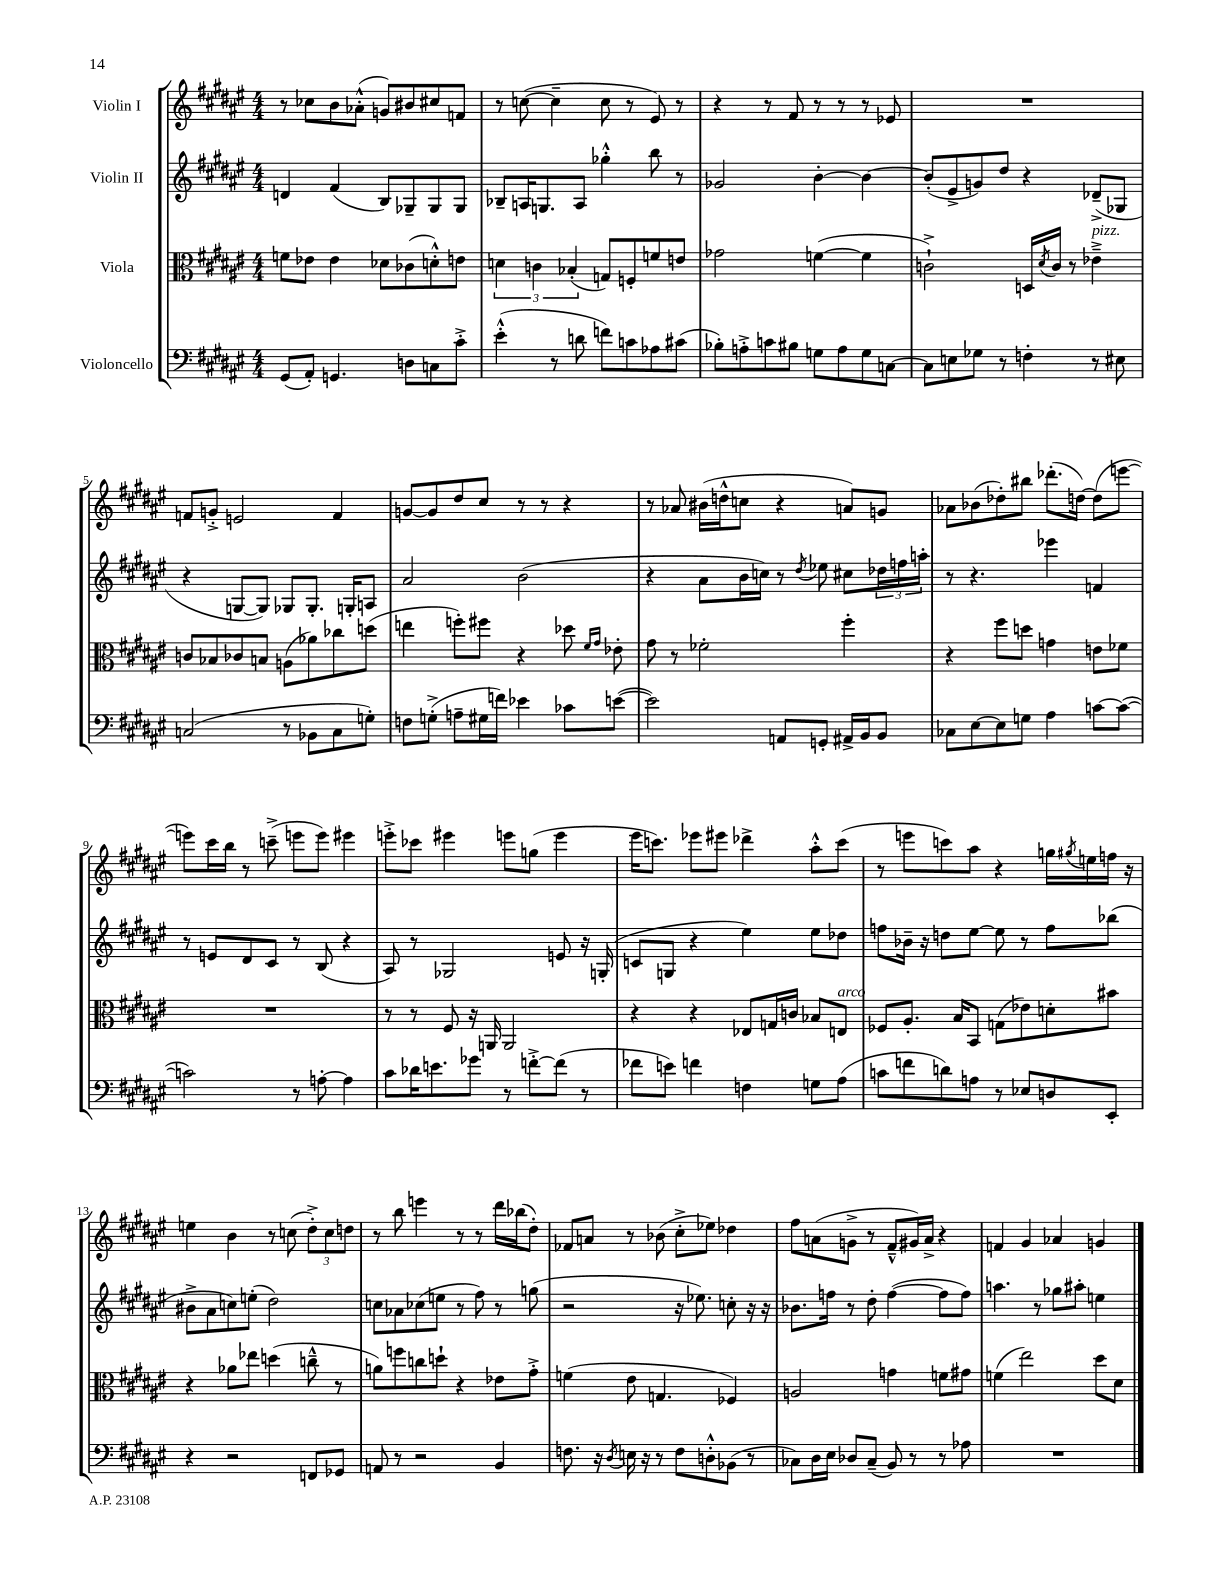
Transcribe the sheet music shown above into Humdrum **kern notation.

**kern	**kern	**kern	**kern
*staff4	*staff3	*staff2	*staff1
*clefF4	*clefC3	*clefG2	*clefG2
*k[f#c#g#d#a#e#]	*k[f#c#g#d#a#e#]	*k[f#c#g#d#a#e#]	*k[f#c#g#d#a#e#]
*M4/4	*M4/4	*M4/4	*M4/4
(8GG#/L	8f\L	4d/	8r
8AA#'/J)	8e-\J	.	8cc-\L
4.GG/	4e-\	(4f#/	8b\
.	.	.	(8a-'^^\J
.	8d-\L	8B/L)	8g/L)
8D\L	(8c-\	8G-~/	8b#/
8C\	8d'^^\)	8G-/	8cc#/
8c#'^\J	8e\J	8G-/J	8f/J
=	=	=	=
(4e#'^^\	6d\	8B-~/L	8r
.	.	16A/K	([8cc\
.	6c\	.	.
.	.	8.G/	.
8r	.	.	4cc~\]
.	(6B-'/	.	.
8d\	.	8A/J	.
8f\L)	8G/L)	4gg-'^^\	8cc\
8c\	8F'/	.	8r
8A-\	8f/	8bb\	8e#/)
(8c#\J	8e/J	8r	8r
=	=	=	=
8B-'\L)	2g-\	2g-/	4r
8A'^\	.	.	.
8c\	.	.	8r
8B#\J	.	.	8f#/
8G\L	([4f\	[4b'\	8r
8A\	.	.	8r
8G\	4f\]	4b\_	8r
[8C\J	.	.	8e-/
=	=	=	=
8C\]L	2c`^\)	(8b'/]L	1r
8E\	.	8e#^/	.
8G-\J	.	8g/)	.
8r	.	8dd#/J	.
4F'\	16D/LL	4r	.
.	8qd#/	.	.
.	16c/JJ	.	.
.	8r	.	.
8r	4e-~^\	(8d-~^/L	.
8E#\	.	8G-/J	.
=	=	=	=
(2C/	8c/L	4r	8f/L
.	8B-/	.	8g'^/J
.	8c-/	[8G/L	2e/
.	8B/J	8G/]J)	.
8r	(8A\L	8G-/L	.
8BB-\L	8a-\)	8.G-'/J	.
8C\	8cc-\	.	4f/
.	.	16G'/LK	.
8G'\J)	(8dd\J	8A/J	.
=	=	=	=
8F\L	4ee\	2a#/	[8g/L
(8G'^\J	.	.	8g/]
8A~\L	8ff'\L)	.	8dd#/
16G#\L	8ff#\J	.	8cc#/J
16f\JJ)	.	.	.
4e-\	4r	(2b\	8r
.	.	.	8r
8c-\L	8dd-\	.	4r
.	16qqf#/LL	.	.
.	16qqg#/JJ	.	.
([8e\J	8e-'\	.	.
=	=	=	=
2e\])	8g#\	4r	8r
.	8r	.	8a-/
.	2f-'\	8a#\L	(16b#\LL
.	.	.	16dd^^\J
.	.	16b\L	8cc\J
.	.	16cc\JJ)	.
8AA/L	.	8r	4r
.	.	8qdd#/	.
8GG'/J	.	8ee-\	.
16AA#^/LL	4ff#'\	8cc#\L	8a/L)
16BB/J	.	.	.
8BB/J	.	24dd-\L	8g/J
.	.	24ff\	.
.	.	24aa'\JJ	.
=	=	=	=
8C-\L	4r	8r	8a-\L
[8E#\	.	4.r	(8b-\
8E#\]	8ff#\L	.	8dd-'\)
8G\J	8dd\J	.	8bb#\J
4A#\	4g\	4eee-\	(8.ddd-'\L
.	.	.	[16dd\Jk)
[8c\L	8e\L	4f/	(8dd\]L
(8c\_J	8f-\J	.	[8eee\J
=	=	=	=
2c\])	1r	8r	8eee\]L)
.	.	8e/L	16ccc#\L
.	.	.	16bb\JJ
.	.	8d#/	8r
.	.	8c#/J	(8ccc~^\
8r	.	8r	8eee\L
[8A'\	.	(8B/	8eee\J)
4A\]	.	4r	4eee#\
=	=	=	=
8c#\L	8r	8A#/)	8eee'^\L
16d-\K	8r	8r	8ccc-\J
8.e\	.	.	.
.	8F#/	2G-/	4eee#\
8g-\J	16r	.	.
.	16AA/	.	.
8r	2AA/	.	8eee\L
[8f'^\L	.	.	(8gg\J
(8f\]J	.	8e/	4eee\
8r	.	16r	.
.	.	(16G'/	.
=	=	=	=
8f-\L	4r	8c/L	16eee#\LK
.	.	.	8.ccc\J)
8e\J)	.	8G/J	.
4f\	4r	4r	8eee-\L
.	.	.	8eee#\J
4F\	8E-/L	4ee#\)	4ddd-^\
.	16G/L	.	.
.	16c/JJ	.	.
8G\L	8B-/L	8ee#\L	8aa#'^^\L
(8A#\J	8E/J	8dd-\J	(8ccc\J
=	=	=	=
8c\L	8F-/L	8ff\L	8r
8f\	8.A#'/J	16b-~\Jk	8eee\L
.	.	16r	.
8d\)	.	8dd\L	8ccc\)
.	16B/LK	.	.
8A\J	8BB/J	[8ee#\J	8aa#\J
8r	(8G\L	8ee#\]	4r
8E-/L	8e-\)	8r	.
8D/	8d'\	8ff\L	16gg\LL
.	.	.	8qgg#/
.	.	.	16ee\
8EE#'/J	8b#\J	(8bb-\J	16ff\JJ
.	.	.	16r
=	=	=	=
4r	4r	8b#^\L	4ee\
.	.	8a#\	.
2r	8a-\L	8cc\)	4b\
.	8ee-\J	(8ee'\J	.
.	(4dd\	2dd#\)	8r
.	.	.	(8cc\
8FF/L	8cc~^^\	.	12dd#'^\L)
.	.	.	12cc\
8GG-/J	8r	.	.
.	.	.	12dd\J
=	=	=	=
8AA/	8a\L)	8cc\L	8r
8r	8ff\	8a-\	8bb\
2r	8cc\	(8cc-\	4eee\
.	8dd`\J	8ee\J	.
.	4r	8r	8r
.	.	8ff#\)	8r
4BB/	8e-\L	8r	16ddd#\LL
.	.	.	(16bb-\J
.	8g#'^\J	(8gg\	8dd#'\J)
=	=	=	=
8.F\	(4f\	2r	8f-/L
.	.	.	8a/J
16r	.	.	.
8qD#/	.	.	.
16E\	8e#\	.	8r
16r	.	.	.
8r	4.G/	.	(8b-\
8F\L	.	16r	8cc#'^\L
.	.	8.ee-\)	.
8D'^^\	.	.	8ee-\J)
(8BB-\J	4F-/)	8cc'\	4dd-\
8r	.	16r	.
.	.	16r	.
=	=	=	=
8C-\L)	2A/	8.b-\L	8ff#\L
16D#\L	.	.	(8a\
16E#\JJ	.	16ff\Jk	.
8D-/L	.	8r	8g^\J
(8C-~/J	.	8dd#'\	8r
8BB/)	4g\	([4ff\	8f#~^^/L
8r	.	.	16g#/L)
.	.	.	16a^/JJ
8r	8f\L	8ff\]L	4r
8A-\	8g#\J	8ff\J)	.
=	=	=	=
1r	(4f\	4.aa\	4f/
.	2ee#\)	.	4g#/
.	.	8r	.
.	.	8gg-\L	4a-/
.	.	8aa#'\J	.
.	8dd#\L	4ee\	4g/
.	8d#\J	.	.
==	==	==	==
*-	*-	*-	*-
